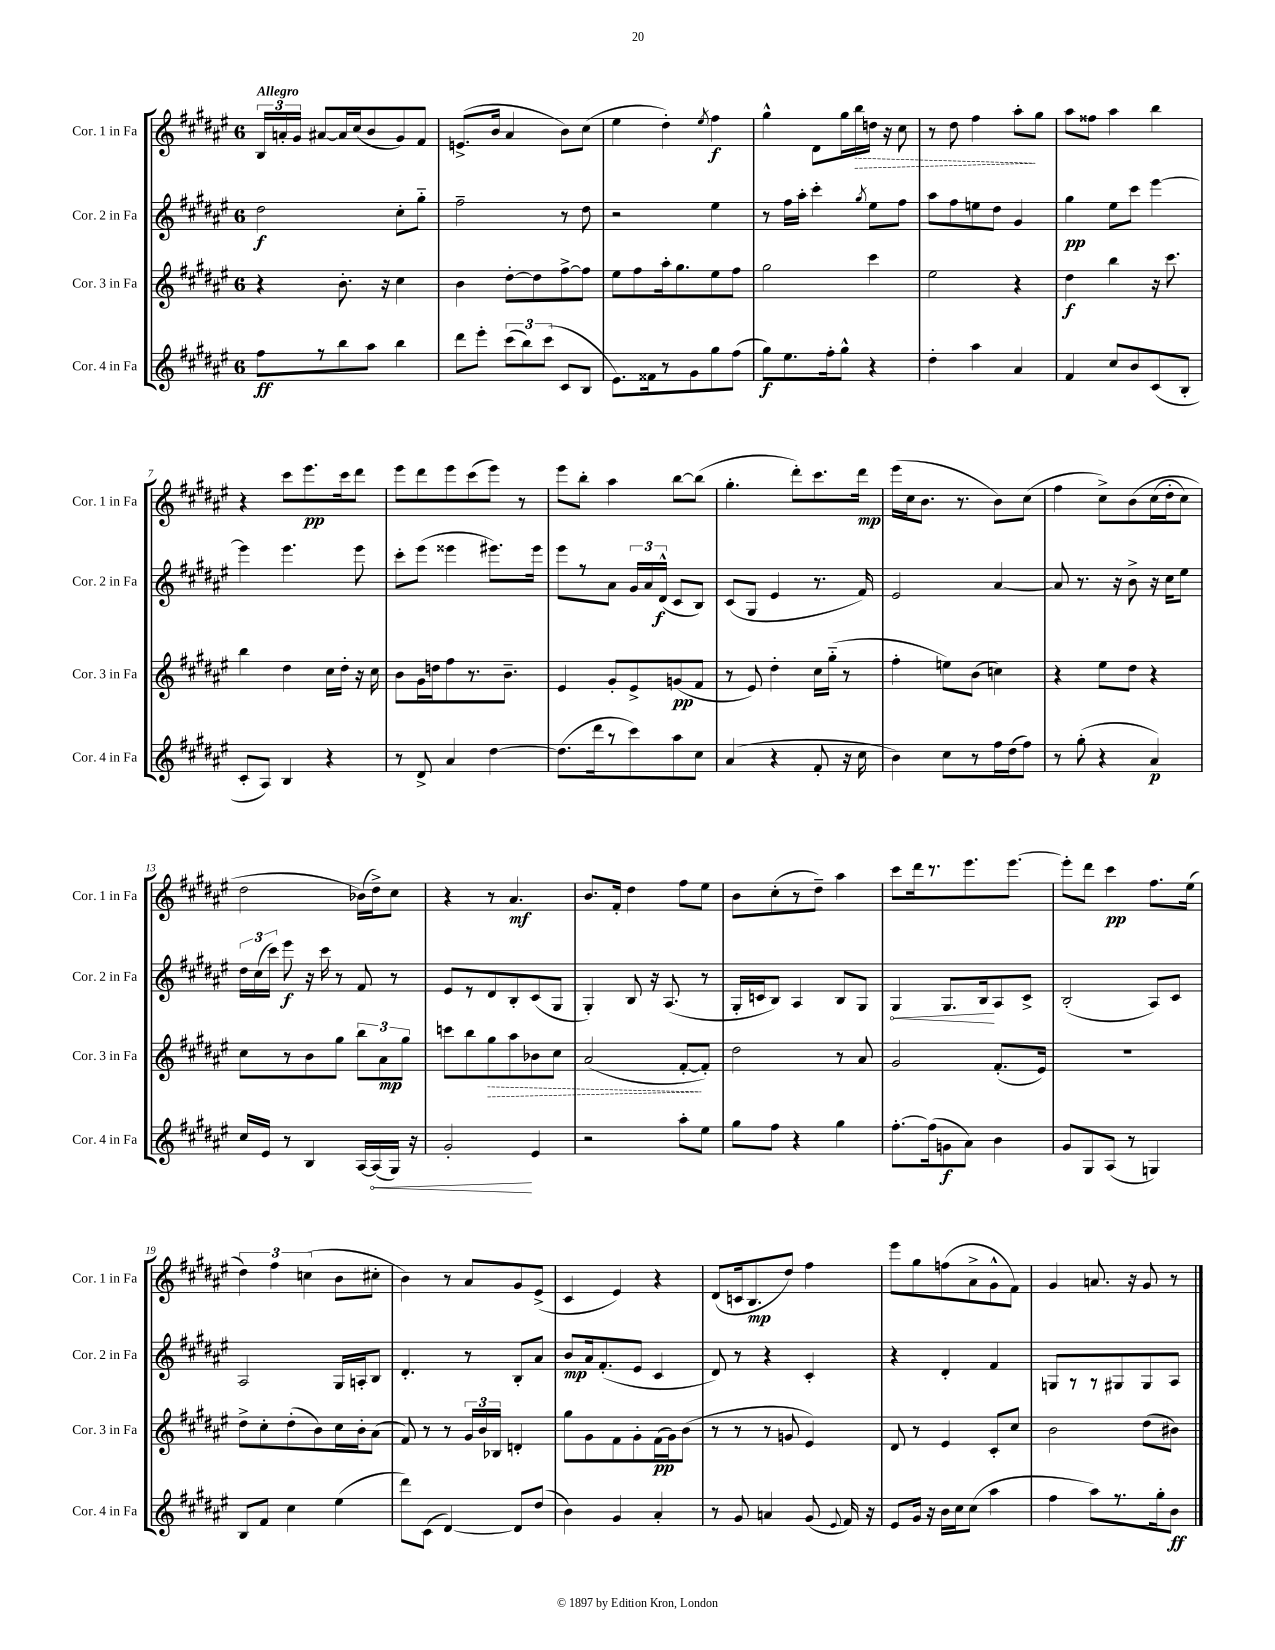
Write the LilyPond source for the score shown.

<<
\new StaffGroup <<
\new Staff = "s0" \with { instrumentName = "Cor. 1 in Fa" shortInstrumentName = "Cor. 1 in Fa" } {
    \clef treble \key fis \major \once \override Staff.TimeSignature.style = #'single-digit \time 6/8 \tempo "Allegro"
    \autoBeamOff \tuplet 3/2 { b16[ a'16-. gis'16] } ais'8[~ ais'16 cis''16( b'8 gis'8) fis'8] |
    e'8.[->( b'16] ais'4 b'8[) cis''8]( |
    eis''4 dis''4-.) \acciaccatura { eis''8 } fis''4\f |
    gis''4-^ dis'8[ gis''16 \once \override Hairpin.style = #'dashed-line b''16\> d''16] r16 cis''8 |
    r8 dis''8 fis''4 ais''8[-.\! gis''8] |
    ais''8[ fisis''8] ais''4 b''4 |
    r4 cis'''8[ eis'''8.\pp cis'''16 dis'''8] |
    eis'''8[ dis'''8 eis'''8 cis'''8( eis'''8]) r8 |
    eis'''8[ b''8]-. ais''4 b''8[~ b''8]( |
    gis''4.-. dis'''8[-.) cis'''8. dis'''16]\mp |
    eis'''16[( cis''16 b'8.] r8. b'8[) cis''8]( |
    fis''4 cis''8[->) b'8\( cis''16( dis''16-. cis''8]) |
    dis''2 bes'16[(\) dis''16->) cis''8] |
    r4 r8 ais'4.\mf |
    b'8.[ fis'16]-. dis''4 fis''8[ eis''8] |
    b'8[ cis''8-.( r8 dis''8]--) ais''4 |
    cis'''8[ dis'''16 r8. eis'''8. eis'''8.]~ |
    eis'''8[-. dis'''8] cis'''4\pp fis''8.[ eis''16]( |
    \tuplet 3/2 { dis''4) fis''4 c''4( } b'8[ cis''8]-. |
    b'4) r8 ais'8[ gis'8 eis'8]->( |
    cis'4 eis'4) r4 |
    dis'8[( c'16 b8.\mp dis''8]) fis''4 |
    eis'''8[ gis''8 f''8( ais'8-> gis'8-^ fis'8]) |
    gis'4 a'8. r16 gis'8 r8 \bar "|." |
}
\new Staff = "s1" \with { instrumentName = "Cor. 2 in Fa" shortInstrumentName = "Cor. 2 in Fa" } {
    \clef treble \key fis \major \once \override Staff.TimeSignature.style = #'single-digit \time 6/8
    \autoBeamOff dis''2\f cis''8[-. gis''8]-_ |
    fis''2-- r8 dis''8 |
    r2 eis''4 |
    r8 fis''16[ ais''16]-. cis'''4-. \acciaccatura { gis''8 } eis''8[ fis''8] |
    ais''8[ fis''8 e''8 dis''8] gis'4 |
    gis''4\pp eis''8[ cis'''8] eis'''4~ |
    eis'''4 eis'''4. eis'''8 |
    cis'''8[-. eis'''8]( eisis'''4 eis'''8.[) eis'''16] |
    eis'''8[ r8 ais'8] \tuplet 3/2 { gis'16[ ais'16 dis'16]-^\f( } cis'8[ b8]) |
    cis'8[( gis8] eis'4 r8. fis'16) |
    eis'2 ais'4~ |
    ais'8 r8. r16 b'8-> r16 cis''16[ eis''8] |
    \tuplet 3/2 { dis''16[ cis''16( cis'''16]) } eis'''8\f r16 cis'''16 r8 fis'8 r8 |
    eis'8[ r8 dis'8 b8-. cis'8( gis8] |
    gis4-.) b8 r16 ais8.( r8 |
    gis16[-. c'16 b8]) ais4 b8[ gis8] |
    \once \override Hairpin.circled-tip = ##t gis4\< gis8.[ b16\! ais8 cis'8]-> |
    b2-.( ais8[) cis'8] |
    ais2 gis16[ a16-. b8] |
    dis'4.-. r8 b8[-. ais'8] |
    b'8[\mp ais'16 fis'8.-.( eis'8] cis'4 |
    dis'8) r8 r4 cis'4-. |
    r4 dis'4-. fis'4 |
    g8[ r8 r8 gis8 gis8 ais8] \bar "|." |
}
\new Staff = "s2" \with { instrumentName = "Cor. 3 in Fa" shortInstrumentName = "Cor. 3 in Fa" } {
    \clef treble \key fis \major \once \override Staff.TimeSignature.style = #'single-digit \time 6/8
    \autoBeamOff r4 b'8.-. r16 cis''4 |
    b'4 dis''8[~-. dis''8 fis''8~-> fis''8] |
    eis''8[ fis''8 ais''16-. gis''8. eis''8 fis''8] |
    gis''2 cis'''4 |
    eis''2 r4 |
    dis''4\f b''4 r16 cis'''8. |
    b''4 dis''4 cis''16[ dis''16]-. r16 cis''16 |
    b'8[ gis'16 d''16 fis''8 r8. b'8.]-- |
    eis'4 gis'8[-. eis'8-> g'8\pp( fis'8] |
    r8 eis'8) dis''4-. cis''16[ gis''16]-_( r8 |
    fis''4-. e''8[) b'8]( c''4) |
    r4 eis''8[ dis''8] r4 |
    cis''8[ r8 b'8 gis''8] \tuplet 3/2 { b''8[ ais'8\mp gis''8] } |
    c'''8[ b''8 \once \override Hairpin.style = #'dashed-line gis''8\> ais''8 bes'8 cis''8] |
    ais'2( fis'8[~-.\! fis'8]-.) |
    dis''2 r8 ais'8 |
    gis'2 fis'8.[-.( eis'16]) |
    R2. |
    dis''8[-> cis''8-. dis''8-.( b'8) cis''16 b'16-. ais'8]( |
    fis'8) r8 r8 \tuplet 3/2 { gis'16[ b'16 bes16] } d'4-. |
    gis''8[ gis'8 fis'8 gis'8-. fis'16\pp( gis'16) b'8]( |
    r8 r8 r8 g'8 eis'4) |
    dis'8 r8 eis'4 cis'8[-. cis''8] |
    b'2 dis''8[( bis'8]) \bar "|." |
}
\new Staff = "s3" \with { instrumentName = "Cor. 4 in Fa" shortInstrumentName = "Cor. 4 in Fa" } {
    \clef treble \key fis \major \once \override Staff.TimeSignature.style = #'single-digit \time 6/8
    \autoBeamOff fis''8[\ff r8 b''8 ais''8] b''4 |
    dis'''8[ eis'''8]-. \tuplet 3/2 { cis'''8[( b''8) cis'''8]( } cis'8[ b8] |
    eis'8.[) fisis'16 r8 gis'8 gis''8 fis''8]( |
    gis''8[\f) eis''8. fis''16-. gis''8]-^ r4 |
    dis''4-. ais''4 ais'4 |
    fis'4 cis''8[ b'8 cis'8( b8]-. |
    cis'8[-. ais8]) b4 r4 |
    r8 dis'8-> ais'4 dis''4~ |
    dis''8.[( dis'''16 r8 cis'''8) ais''8 cis''8] |
    ais'4( r4 fis'8-. r16 cis''16 |
    b'4) cis''8[ r8 fis''16 dis''16( fis''8]) |
    r8 gis''8-.( r4 ais'4\p) |
    cis''16[ eis'16] r8 b4 ais16[~ \once \override Hairpin.circled-tip = ##t ais16\<( gis16]) r16 |
    gis'2-.\! eis'4 |
    r2 ais''8[-. eis''8] |
    gis''8[ fis''8] r4 gis''4 |
    fis''8.[~-. fis''16( g'8\f ais'8]) b'4 |
    gis'8[ gis8 ais8]( r8 g4) |
    b8[ fis'8] cis''4 eis''4( |
    dis'''8[) cis'8]( dis'4~) dis'8[ dis''8]( |
    b'4) gis'4 ais'4-. |
    r8 gis'8 a'4 gis'8( \appoggiatura { eis'8 } fis'16) r16 |
    eis'8[ gis'16] r16 b'16[ cis''16 cis''8]( ais''4 |
    fis''4 ais''8[) r8. gis''16-. b'8]\ff \bar "|." |
}
>>
>>
